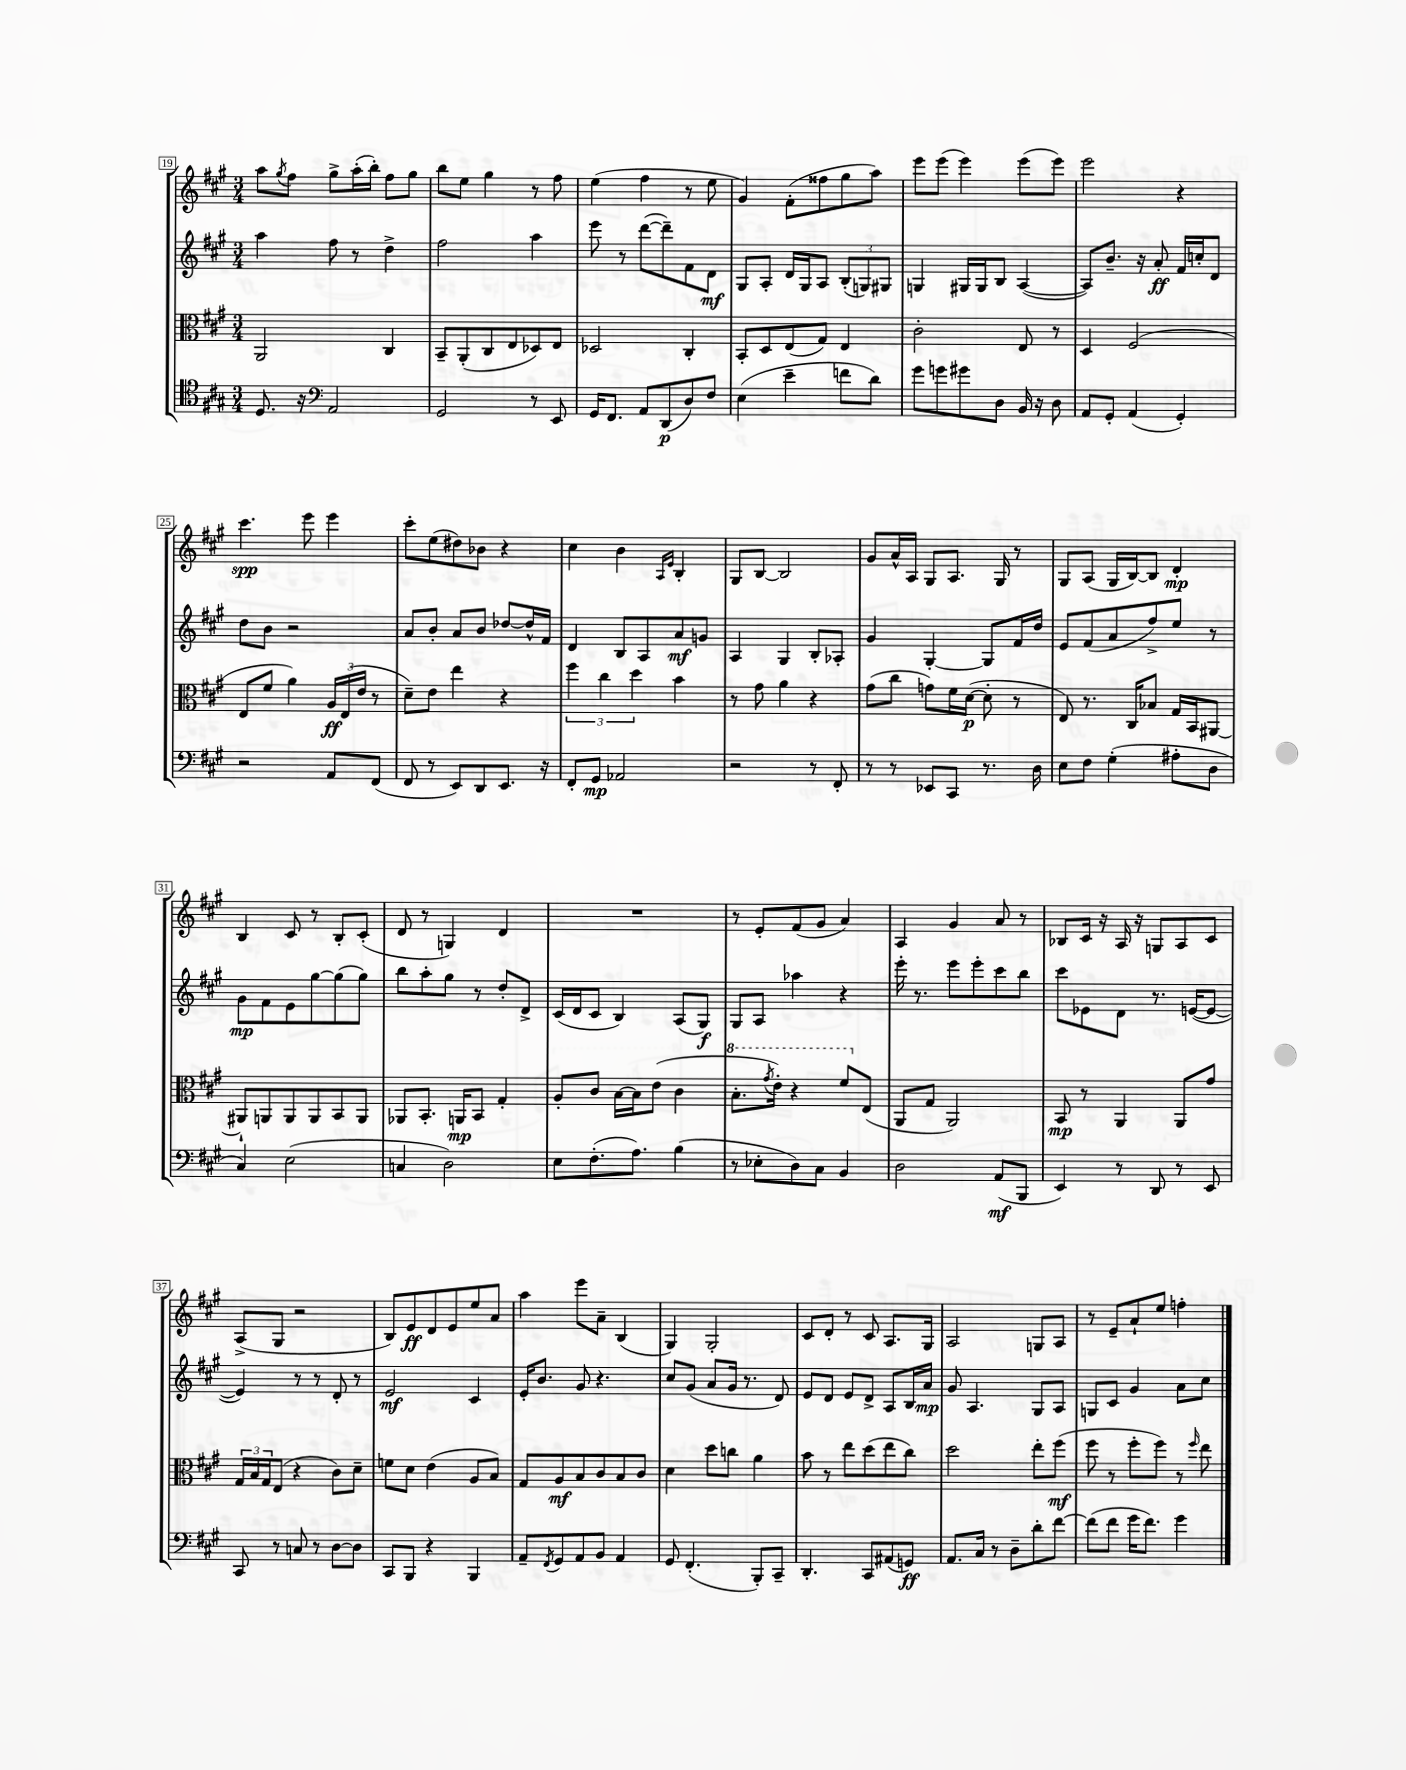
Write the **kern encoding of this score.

**kern	**dynam	**kern	**dynam	**kern	**dynam	**kern	**dynam
*part4	*part4	*part3	*part3	*part2	*part2	*part1	*part1
*staff4	*staff4	*staff3	*staff3	*staff2	*staff2	*staff1	*staff1
*clefC4	*	*clefC3	*	*clefG2	*	*clefG2	*
*k[f#c#g#]	*	*k[f#c#g#]	*	*k[f#c#g#]	*	*k[f#c#g#]	*
*M3/4	*	*M3/4	*	*M3/4	*	*M3/4	*
=19	=19	=19	=19	=19	=19	=19	=19
8.D/	.	2AA/	.	4aa\	.	8aa\L	.
.	.	.	.	.	.	8qgg#/	.
.	.	.	.	.	.	8ff#\J	.
16r	.	.	.	.	.	.	.
*clefF4	*	*	*	*	*	*	*
2AA/	.	.	.	8ff#\	.	8gg#^\L	.
.	.	.	.	8r	.	(16aa'\L	.
.	.	.	.	.	.	16bb'\JJ)	.
.	.	4C#/	.	4dd^\	.	8ff#\L	.
.	.	.	.	.	.	8gg#\J	.
=20	=20	=20	=20	=20	=20	=20	=20
2GG#/	.	8BB~/L	.	2ff#\	.	8bb\L	.
.	.	(8AA'/	.	.	.	8ee\J	.
.	.	8C#/	.	.	.	4gg#\	.
.	.	8E/	.	.	.	.	.
8r	.	8D-X/)	.	4aa\	.	8r	.
8EE/	.	8E/J	.	.	.	8ff#\	.
=21	=21	=21	=21	=21	=21	=21	=21
16GG#/KL	.	2D-X/	.	8eee\	.	(4ee\	.
8.FF#/J	.	.	.	.	.	.	.
.	.	.	.	8r	.	.	.
8AA/L	.	.	.	([8ddd\L	.	4ff#\	.
(8DD/	p	.	.	8ddd~\])	.	.	.
8D/)	.	4C#'/	.	8f#\	.	8r	.
8F#/J	.	.	.	8d\J	mf	8ee\	.
=22	=22	=22	=22	=22	=22	=22	=22
(4E\	.	8BB'/L	.	8G#/L	.	4g#/)	.
.	.	8D/	.	8A'/J	.	.	.
4e~\	.	(8E/	.	16d/LL	.	(8f#'\L	.
.	.	.	.	16G#/J	.	.	.
.	.	8G#/J)	.	8A/J	.	8ff##X\	.
8fn\L	.	4E/	.	(12B'/L	.	8gg#\	.
.	.	.	.	12Gn/)	.	.	.
8d\J)	.	.	.	.	.	8aa\J)	.
.	.	.	.	12G#X/J	.	.	.
=23	=23	=23	=23	=23	=23	=23	=23
8g#\L	.	2c#'\	.	4Gn/	.	8eee\L	.
8gn\	.	.	.	.	.	(8eee\J	.
8g#X\	.	.	.	16G#X/LL	.	4eee\)	.
.	.	.	.	16G#/J	.	.	.
8D\J	.	.	.	8B/J	.	.	.
16BB/	.	8E/	.	([4A/	.	(8eee\L	.
16r	.	.	.	.	.	.	.
8D\	.	8r	.	.	.	8eee\J)	.
=24	=24	=24	=24	=24	=24	=24	=24
8AA/L	.	4D/	.	8A/L])	.	2eee\	.
8GG#'/J	.	.	.	8.b~/J	.	.	.
(4AA/	.	(2F#/	.	.	.	.	.
.	.	.	.	16r	.	.	.
.	.	.	.	8a'/	ff	.	.
4GG#'/)	.	.	.	16f#/LL	.	4r	.
.	.	.	.	16ccn'/J	.	.	.
.	.	.	.	8d/J	.	.	.
!!LO:LB:g=z
=25	=25	=25	=25	=25	=25	=25	=25
2r	.	8E/L	.	8dd\L	.	4.ccc#\	spp
.	.	8f#/J	.	8b\J	.	.	.
.	.	4a\)	.	2r	.	.	.
.	.	.	.	.	.	8eee\	.
8AA/L	.	24A/LL	ff	.	.	4eee\	.
.	.	(24E/	.	.	.	.	.
.	.	24e/JJ	.	.	.	.	.
(8FF#/J	.	8r	.	.	.	.	.
=26	=26	=26	=26	=26	=26	=26	=26
8FF#/	.	8d~\L)	.	8a/L	.	8ccc#'\L	.
8r	.	8e\J	.	8b'/J	.	(8ee\	.
8EE/L)	.	4ee\	.	8a/L	.	8dd#X\)	.
8DD/	.	.	.	8b/J	.	8b-X\J	.
8.EE/J	.	4r	.	[8dd-X/L	.	4r	.
.	.	.	.	16dd-^^/L]	.	.	.
16r	.	.	.	16f#/JJ	.	.	.
=27	=27	=27	=27	=27	=27	=27	=27
8FF#'/L	.	6ff#\	.	4d/	.	4cc#\	.
8GG#/J	mp	.	.	.	.	.	.
.	.	6cc#\	.	.	.	.	.
2AA-X/	.	.	.	8B/L	.	4b\	.
.	.	6dd\	.	.	.	.	.
.	.	.	.	8A/	.	.	.
.	.	.	.	.	.	16qqA/LL	.
.	.	.	.	.	.	16qqe/JJ	.
.	.	4b\	.	8a/	mf	4B'/	.
.	.	.	.	8gn/J	.	.	.
=28	=28	=28	=28	=28	=28	=28	=28
2r	.	8r	.	4A/	.	8G#/L	.
.	.	8g#\	.	.	.	[8B/J	.
.	.	4a\	.	4G#/	.	2B/]	.
8r	.	4r	.	8B'/L	.	.	.
8FF#'/	.	.	.	8A-X'/J	.	.	.
=29	=29	=29	=29	=29	=29	=29	=29
8r	.	(8g#\L	.	4g#/	.	8g#/L	.
8r	.	8cc#\J	.	.	.	16a^^/L	.
.	.	.	.	.	.	16A/JJ	.
8EE-X/L	.	8gn\L)	.	[4G#'/	.	8G#/L	.
8CC#/J	.	16f#\L	.	.	.	8.A/J	.
.	.	([16d\JJ	p	.	.	.	.
8.r	.	8d'\]	.	8G#/L]	.	.	.
.	.	.	.	.	.	16G#/	.
.	.	8r	.	16f#/L	.	8r	.
16D\	.	.	.	16dd/JJ	.	.	.
=30	=30	=30	=30	=30	=30	=30	=30
8E\L	.	8E/)	.	8e/L	.	8G#/L	.
8F#\J	.	8.r	.	(8f#/	.	(8A/J	.
(4G#'\	.	.	.	8a/	.	16G#/LL	.
.	.	16C#/KL	.	.	.	[16B/J)	.
.	.	8B-X/J	.	8ff#^/)	.	8B/J]	.
8A#X'\L	.	16G#/LL	.	8ee/J	.	4d'/	mp
.	.	16BB/J	.	.	.	.	.
8D\J	.	[8AA#X/J	.	8r	.	.	.
!!LO:LB:g=z
=31	=31	=31	=31	=31	=31	=31	=31
4C#/)	.	8AA#X`/L]	.	8g#\L	mp	4B/	.
.	.	8AAn/	.	8f#\	.	.	.
(2E\	.	8AA/	.	8e\	.	8c#/	.
.	.	8AA/	.	[8gg#\	.	8r	.
.	.	8BB/	.	(8gg#\]	.	8B'/L	.
.	.	8AA/J	.	8gg#\J)	.	(8c#'/J	.
=32	=32	=32	=32	=32	=32	=32	=32
4Cn/	.	8AA-X/L	.	8bb\L	.	8d/	.
.	.	8.BB'/J	.	8aa'\	.	8r	.
2D\)	.	.	.	8gg#\J	.	4Gn/)	.
.	.	16AAn/KL	mp	.	.	.	.
.	.	8BB/J	.	8r	.	.	.
.	.	4G#'/	.	8dd'/L	.	4d/	.
.	.	.	.	8d^/J	.	.	.
=33	=33	=33	=33	=33	=33	=33	=33
8E\L	.	8A'/L	.	(16c#/LL	.	2.r	.
.	.	.	.	16d/J	.	.	.
(8.F#'\	.	8c#/J	.	8c#/J	.	.	.
.	.	[16B\LL	.	4B/)	.	.	.
8.A\J)	.	16B\J]	.	.	.	.	.
.	.	(8e\J	.	.	.	.	.
(4B\	.	4c#\	.	(8A/L	.	.	.
.	.	.	.	8G#/J)	f	.	.
=34	=34	=34	=34	=34	=34	=34	=34
*	*	*8va	*	*	*	*	*
8r	.	8.b'\L	.	8G#/L	.	8r	.
8E-X'\L	.	.	.	8A/J	.	8e'/L	.
.	.	8qgg#/	.	.	.	.	.
.	.	16ee'\Jk)	.	.	.	.	.
8D\)	.	4r	.	4aa-X\	.	(8f#/	.
8C#\J	.	.	.	.	.	8g#/J	.
4BB/	.	8ff#/L	.	4r	.	4a/)	.
*	*	*X8va	*	*	*	*	*
.	.	(8E/J	.	.	.	.	.
=35	=35	=35	=35	=35	=35	=35	=35
2D\	.	8AA/L	.	16eee'\	.	4A/	.
.	.	.	.	8.r	.	.	.
.	.	8G#/J	.	.	.	.	.
.	.	2AA/)	.	8eee\L	.	4g#/	.
.	.	.	.	8eee'\	.	.	.
(8AA/L	mf	.	.	8ccc#\	.	8a/	.
8BBB/J	.	.	.	8bb\J	.	8r	.
=36	=36	=36	=36	=36	=36	=36	=36
4EE/)	.	8BB/	mp	8ccc#\L	.	8B-X/L	.
.	.	8r	.	8e-X\	.	16c#/Jk	.
.	.	.	.	.	.	16r	.
8r	.	4AA/	.	8d\J	.	16A/	.
.	.	.	.	.	.	16r	.
8DD/	.	.	.	8.r	.	8Gn/L	.
8r	.	8AA/L	.	.	.	8A/	.
.	.	.	.	([16en/KL	.	.	.
8EE/	.	8g#/J	.	8e/J_	.	8c#/J	.
!!LO:LB:g=z
=37	=37	=37	=37	=37	=37	=37	=37
8CC#/	.	24G#/LL	.	4e/])	.	(8A^/L	.
.	.	24B/	.	.	.	.	.
.	.	24G#/J	.	.	.	.	.
8r	.	(8E/J	.	.	.	8G#/J	.
8Cn/	.	4r	.	8r	.	2r	.
8r	.	.	.	8r	.	.	.
[8D\L	.	8c#\L)	.	8d'/	.	.	.
8D\J]	.	8d~\J	.	8r	.	.	.
=38	=38	=38	=38	=38	=38	=38	=38
8CC#/L	.	8fn\L	.	2e/	mf	8B/L)	.
8BBB/J	.	8d\J	.	.	.	8e/	ff
4r	.	(4e\	.	.	.	8d/	.
.	.	.	.	.	.	8e/	.
4BBB/	.	8A/L	.	4c#/	.	8ee/	.
.	.	8B/J)	.	.	.	8a/J	.
=39	=39	=39	=39	=39	=39	=39	=39
8AA~/L	.	8G#/L	.	16e'/KL	.	4aa\	.
.	.	.	.	8.b/J	.	.	.
8qFF#/	.	.	.	.	.	.	.
8GG#/	.	8A/	mf	.	.	.	.
8AA/	.	8B/	.	8g#/	.	8eee\L	.
8BB/J	.	8c#/	.	4.r	.	8a~\J	.
4AA/	.	8B/	.	.	.	(4B/	.
.	.	8c#/J	.	.	.	.	.
=40	=40	=40	=40	=40	=40	=40	=40
8GG#/	.	4d\	.	8cc#/L	.	4G#/)	.
(4.FF#'/	.	.	.	(8g#/J	.	.	.
.	.	8dd\L	.	8a/L	.	2G#'/	.
.	.	8ccn\J	.	16g#/Jk	.	.	.
.	.	.	.	8.r	.	.	.
8BBB'/L)	.	4a\	.	.	.	.	.
8CC#~/J	.	.	.	8d/)	.	.	.
=41	=41	=41	=41	=41	=41	=41	=41
4.DD'/	.	8b\	.	8e/L	.	8c#/L	.
.	.	8r	.	8d/J	.	8d'/J	.
.	.	8ee\L	.	8e/L	.	8r	.
8CC#/L	.	(8dd\	.	8d^/J	.	8c#/	.
(8AA#X/	.	8ee\	.	8A/L	.	8.A/L	.
8GGn/J)	ff	8cc#\J)	.	16B/L	.	.	.
.	.	.	.	16a/JJ	mp	16G#/Jk	.
=42	=42	=42	=42	=42	=42	=42	=42
8.AA/L	.	2dd\	.	8g#/	.	2A/	.
.	.	.	.	4.A/	.	.	.
16C#/Jk	.	.	.	.	.	.	.
8r	.	.	.	.	.	.	.
8D~\L	.	.	.	.	.	.	.
8d'\	.	8ee'\L	.	8G#/L	.	8Gn/L	.
[8f#\J	.	(8ff#\J	mf	8A/J	.	8A/J	.
=43	=43	=43	=43	=43	=43	=43	=43
(8f#\L]	.	8ff#\	.	8Gn/L	.	8r	.
8f#\J	.	8r	.	8c#/J	.	8e~/L	.
16g#\KL	.	8ff#'\L	.	4g#/	.	8a`/	.
8.f#\J)	.	.	.	.	.	.	.
.	.	8ff#\J)	.	.	.	8ee/J	.
4g#\	.	8r	.	8a\L	.	4ffn'\	.
.	.	16qqff#/	.	.	.	.	.
.	.	8ee\	.	8cc#\J	.	.	.
==	==	==	==	==	==	==	==
*-	*-	*-	*-	*-	*-	*-	*-
